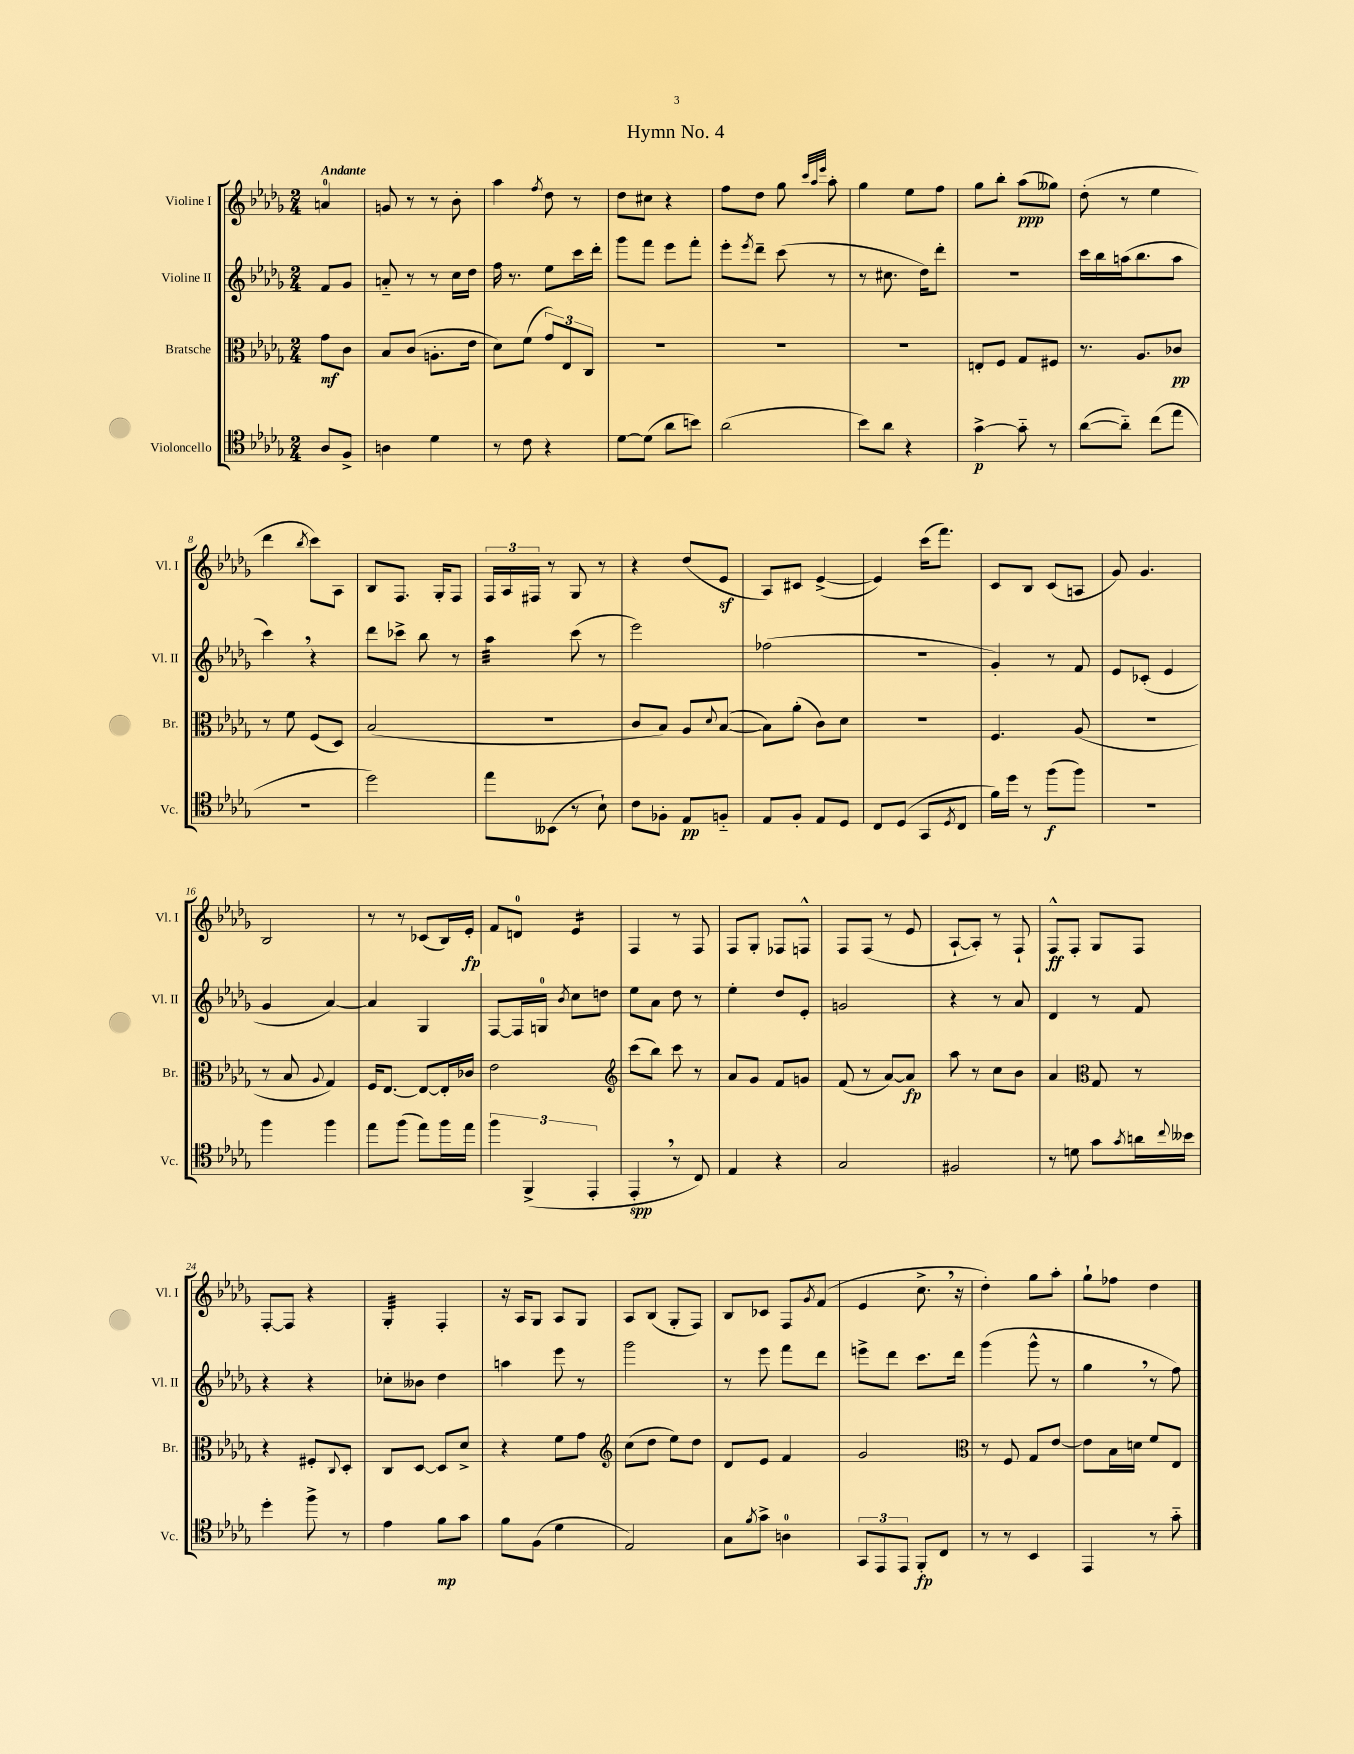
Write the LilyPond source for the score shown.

\header { title = "Hymn No. 4" }
<<
\new StaffGroup <<
\new Staff = "s0" \with { instrumentName = "Violine I" shortInstrumentName = "Vl. I" } {
    \clef treble \key des \major \numericTimeSignature \time 2/4 \partial 4 \tempo "Andante"
    a'4-0 |
    g'8 r8 r8 bes'8-. |
    aes''4 \acciaccatura { f''8 } des''8 r8 |
    des''8 cis''8 r4 |
    f''8 des''8 ges''8 \grace { c'''32 aes''32 ees'''32 } aes''8-. |
    ges''4 ees''8 f''8 |
    ges''8 bes''8-. aes''8\ppp( geses''8) |
    des''8-.( r8 ees''4 |
    des'''4 \acciaccatura { bes''8 } c'''8) aes8 |
    bes8 f8. ges16-. f8 |
    \tuplet 3/2 { f16 aes16 fis16 } r8 ges8 r8 |
    r4 des''8( ees'8\sf |
    aes8) cis'8 ees'4~->( |
    ees'4) c'''16( f'''8.) |
    c'8 bes8 c'8( a8 |
    ges'8) ges'4. |
    bes2 |
    r8 r8 ces'8( bes16) ees'16-.\fp |
    f'8 d'8-0 ees'4:16 |
    f4 r8 f8 |
    f8 ges8-. fes8 f8-^ |
    f8 f8( r8 ees'8 |
    aes8~-! aes8-.) r8 f8-! |
    f8-^\ff f8-. ges8 f8 |
    f8~-. f8 r4 |
    ges4:32-. f4-. |
    r16 aes16 ges8 aes8 ges8 |
    aes8 bes8( ges8-. f8) |
    bes8 ces'8 f8 \acciaccatura { ges'8 } f'8( |
    ees'4 c''8.-> \breathe r16 |
    des''4-.) ges''8 aes''8-. |
    ges''8-! fes''8 des''4 \bar "|." |
}
\new Staff = "s1" \with { instrumentName = "Violine II" shortInstrumentName = "Vl. II" } {
    \clef treble \key des \major \numericTimeSignature \time 2/4 \partial 4
    f'8 ges'8 |
    a'8-_ r8 r8 c''16 des''16 |
    f''16 r8. ees''8 c'''16 des'''16-. |
    ges'''8 f'''8 ees'''8 f'''8-. |
    ees'''8-. \acciaccatura { ees'''8 } des'''8-- c'''8( r8 |
    r8 cis''8. des''16) des'''8-. |
    R2 |
    c'''16 bes''16 a''16( bes''8. a''8 |
    c'''4) \breathe r4 |
    des'''8 ces'''8-> bes''8 r8 |
    aes''4:32 c'''8( r8 |
    ees'''2) |
    fes''2( |
    r2 |
    ges'4-.) r8 f'8 |
    ees'8 ces'8-.( ees'4 |
    ges'4 aes'4~) |
    aes'4 ges4 |
    f8~ f16 g16-0 \acciaccatura { bes'8 } c''8 d''8 |
    ees''8 aes'8 des''8 r8 |
    ees''4-. des''8 ees'8-. |
    g'2 |
    r4 r8 aes'8 |
    des'4 r8 f'8 |
    r4 r4 |
    ces''8-. beses'8 des''4 |
    a''4 ees'''8 r8 |
    ges'''2 |
    r8 ees'''8 f'''8 des'''8 |
    e'''8-> des'''8 c'''8. des'''16 |
    ges'''4( ges'''8-^ r8 |
    ges''4 \breathe r8 f''8) \bar "|." |
}
\new Staff = "s2" \with { instrumentName = "Bratsche" shortInstrumentName = "Br." } {
    \clef alto \key des \major \numericTimeSignature \time 2/4 \partial 4
    ges'8\mf c'8 |
    bes8 c'8( a8.-. ees'16 |
    des'8) f'8( \tuplet 3/2 { ges'8) ees8 c8 } |
    R2 |
    R2 |
    R2 |
    e8-. f8 ges8 fis8 |
    r8. aes8. ces'8\pp |
    r8 f'8 f8( des8) |
    bes2( |
    r2 |
    c'8 bes8) aes8 \appoggiatura { des'8 } bes8~( |
    bes8) aes'8-.( c'8) des'8 |
    R2 |
    f4. aes8( |
    R2 |
    r8 bes8 \appoggiatura { aes8 } ges4) |
    f16 ees8.~ ees8~ ees16-. ces'16 |
    ees'2 |
    \clef treble c'''8( bes''8) c'''8 r8 |
    aes'8 ges'8 f'8 g'8 |
    f'8( r8 aes'8~) aes'8\fp |
    aes''8 r8 c''8 bes'8 |
    aes'4 \clef alto ges8 r8 |
    r4 fis8-. \appoggiatura { c8 } des8-. |
    c8 des8~ des8 des'8-> |
    r4 f'8 ges'8 |
    \clef treble c''8( des''8 ees''8) des''8 |
    des'8 ees'8 f'4 |
    ges'2 |
    \clef alto r8 f8 ges8 ees'8~ |
    ees'8 bes16 d'16 f'8 ees8 \bar "|." |
}
\new Staff = "s3" \with { instrumentName = "Violoncello" shortInstrumentName = "Vc." } {
    \clef tenor \key des \major \numericTimeSignature \time 2/4 \partial 4
    aes8 f8-> |
    a4 des'4 |
    r8 c'8 r4 |
    des'8~ des'8( aes'8 b'8) |
    aes'2( |
    bes'8) aes'8 r4 |
    ges'4~->\p ges'8-_ r8 |
    aes'8~( aes'8-_) c''8( ees''8 |
    R2 |
    des''2) |
    ees''8 beses,8( r8 bes8-!) |
    c'8 fes8-. ees8\pp f8-_ |
    ees8 f8-. ees8 des8 |
    c8 des8( ges,8 \acciaccatura { des8 } c8 |
    f'16) des''16 r8 f''8\f( f''8) |
    R2 |
    f''4 f''4 |
    ees''8 f''8( ees''8) f''16 ees''16 |
    \tuplet 3/2 { f''4 f,4->( ees,4-. } |
    ees,4-.\spp \breathe r8 c8) |
    ees4 r4 |
    ges2 |
    fis2 |
    r8 d'8 ges'8 \acciaccatura { ges'8 } a'16 \appoggiatura { c''8 } beses'16 |
    des''4-. f''8-> r8 |
    ees'4 f'8\mp ges'8 |
    f'8 f8( des'4 |
    ees2) |
    ges8 \acciaccatura { f'8 } ges'8-> a4-0 |
    \tuplet 3/2 { ges,8 ees,8 ees,8 } f,8-.\fp c8 |
    r8 r8 bes,4 |
    ees,4 r8 ges'8-_ \bar "|." |
}
>>
>>
